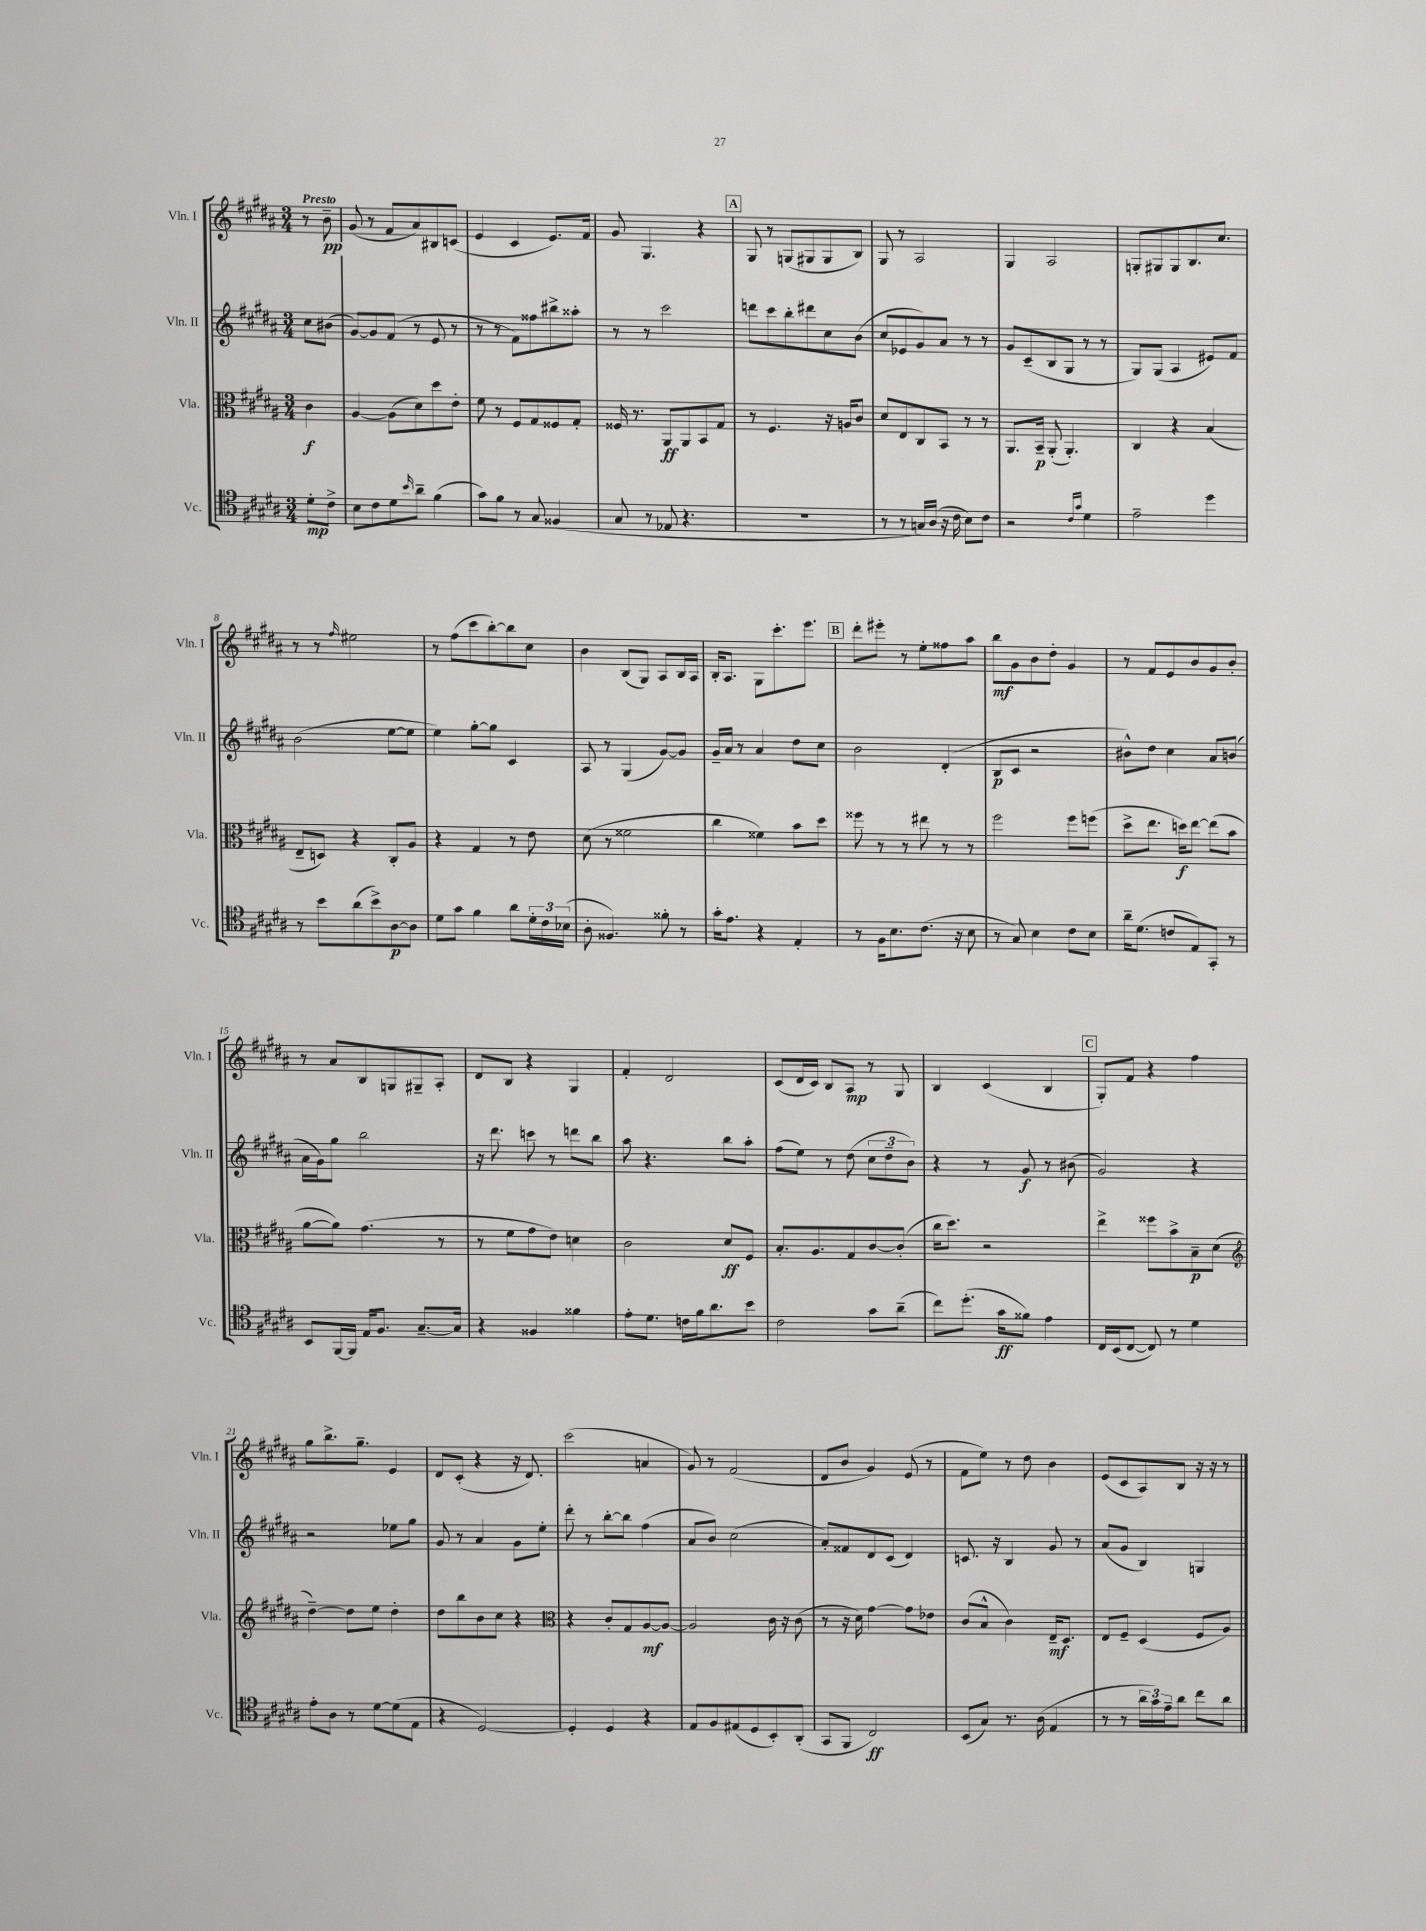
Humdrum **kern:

**kern	**dynam	**kern	**dynam	**kern	**dynam	**kern	**dynam
*part4	*part4	*part3	*part3	*part2	*part2	*part1	*part1
*staff4	*staff4	*staff3	*staff3	*staff2	*staff2	*staff1	*staff1
*I"Vc.	*	*I"Vla.	*	*I"Vln. II	*	*I"Vln. I	*
*I'Vc.	*	*I'Vla.	*	*I'Vln. II	*	*I'Vln. I	*
*clefC4	*	*clefC3	*	*clefG2	*	*clefG2	*
*k[f#c#g#d#a#]	*	*k[f#c#g#d#a#]	*	*k[f#c#g#d#a#]	*	*k[f#c#g#d#a#]	*
*M3/4	*	*M3/4	*	*M3/4	*	*M3/4	*
=	=	=	=	=	=	=	=
!	!	!	!	!	!	!LO:TX:a:B:t=Presto	!
8d#'\L	mp	4c#\	f	8cc#\L	.	8r	.
8c#^\J	.	.	.	(8b#X\J	.	8b~\	pp
=1	=1	=1	=1	=1	=1	=1	=1
8B\L	.	[4A#/	.	[8g#/L)	.	(8g#/	.
8c#\	.	.	.	8g#/]	.	8r	.
8d#\	.	(8A#\L]	.	(8f#/J	.	8f#/L	.
16qqb/	.	.	.	.	.	.	.
8a#~\J	.	8d#\)	.	8r	.	8a#/)	.
(4f#\	.	8dd#\	.	8e/	.	8B#X/	.
.	.	8e'\J	.	8r	.	(8cn/J	.
=2	=2	=2	=2	=2	=2	=2	=2
8g#\L)	.	8f#\	.	8r	.	4e/	.
8f#\J	.	8r	.	8r	.	.	.
8r	.	8F#/L	.	8f#\L)	.	4c#/	.
8G#/	.	8G#/	.	8ff##X\	.	.	.
(4F##X/	.	8F##X/	.	8bb#X^\	.	8.e/L)	.
.	.	8G#'/J	.	8aa##X'\J	.	.	.
.	.	.	.	.	.	16f#/Jk	.
=3	=3	=3	=3	=3	=3	=3	=3
8G#/	.	16F##X/	.	8r	.	8g#/	.
.	.	8.r	.	.	.	.	.
8r	.	.	.	8r	.	4.G#/	.
8E-X/	.	8AA#/L	ff	2ccc#\	.	.	.
4.r	.	8AA#/	.	.	.	.	.
.	.	8BB/	.	.	.	4r	.
.	.	8G#/J	.	.	.	.	.
!!LO:REH:place=s1:t=A
=4	=4	=4	=4	=4	=4	=4	=4
2.r	.	8r	.	8dddn\L	.	8G#/	.
.	.	4.F#/	.	8ccc#\	.	8r	.
.	.	.	.	8bb'\	.	(8Gn/L	.
.	.	.	.	8ddd#X\	.	8G#X/	.
.	.	16r	.	8cc#\	.	8G#/	.
.	.	16An/KL	.	.	.	.	.
.	.	8c#/J	.	(8b\J	.	8B/J)	.
=5	=5	=5	=5	=5	=5	=5	=5
8r	.	8d#/L	.	8cc#/L	.	8G#/	.
8r	.	8E/	.	8e-X/	.	8r	.
16Gn/LL)	.	8C#/	.	8g#/)	.	2A#/	.
(16A#/JJ	.	.	.	.	.	.	.
16r	.	8BB/J	.	8a#/J	.	.	.
16c#\	.	.	.	.	.	.	.
8B\L)	.	8r	.	8r	.	.	.
8c#\J	.	8r	.	8r	.	.	.
=6	=6	=6	=6	=6	=6	=6	=6
2r	.	8.AA#/L	.	8g#/L	.	4G#/	.
.	.	.	.	(8c#~/	.	.	.
.	.	16BB~/Jk	p	.	.	.	.
.	.	(8AA#'/	.	8B/	.	2A#/	.
.	.	4.AA#'/)	.	8G#/J	.	.	.
16qqc#/LL	.	.	.	.	.	.	.
16qqg#/JJ	.	.	.	.	.	.	.
4d#\	.	.	.	8r	.	.	.
.	.	.	.	8r	.	.	.
=7	=7	=7	=7	=7	=7	=7	=7
2e~\	.	4C#/	.	8G#/L)	.	8Gn'/L	.
.	.	.	.	(8G#/J	.	8G#X/	.
.	.	4r	.	4A#/	.	8G#/	.
.	.	.	.	.	.	8.B/	.
4dd#\	.	(4B/	.	8e#X/L)	.	.	.
.	.	.	.	.	.	8.cc#/J	.
.	.	.	.	8f#/J	.	.	.
!!LO:LB:g=z
=8	=8	=8	=8	=8	=8	=8	=8
8r	.	8E~/L	.	(2b\	.	8r	.
8b\L	.	8Dn/J)	.	.	.	8r	.
.	.	.	.	.	.	16qqff#/	.
(8a#\	.	4r	.	.	.	2ee#X\	.
8b^\)	.	.	.	.	.	.	.
[8A#\	p	8C#'/L	.	[8ee\L	.	.	.
8A#\J]	.	8A#/J	.	8ee\J]	.	.	.
=9	=9	=9	=9	=9	=9	=9	=9
8d#\L	.	4r	.	4ee\)	.	8r	.
8g#\J	.	.	.	.	.	(8ff#\L	.
4f#\	.	4G#/	.	[8gg#'\L	.	8ccc#\	.
.	.	.	.	8gg#\J]	.	[8bb'\)	.
8a#\L	.	8r	.	4c#/	.	8bb\]	.
24d#'\L	.	8e\	.	.	.	8cc#\J	.
24c#\	.	.	.	.	.	.	.
(24B-X\JJ	.	.	.	.	.	.	.
=10	=10	=10	=10	=10	=10	=10	=10
8A#'\	.	(8d#\	.	8A#/	.	4b\	.
4.F##X/)	.	8r	.	8r	.	.	.
.	.	2f##X\	.	(4G#/	.	(8B/L	.
.	.	.	.	.	.	8G#/J)	.
8f##X'\	.	.	.	[8g#/L)	.	8A#/L	.
8r	.	.	.	8g#/J]	.	16B/L	.
.	.	.	.	.	.	16A#/JJ	.
=11	=11	=11	=11	=11	=11	=11	=11
16g#'\KL	.	4cc#\	.	16g#~/LL	.	16B'/KL	.
8.e\J	.	.	.	16a#/JJ	.	8.A#/J	.
.	.	.	.	8r	.	.	.
4r	.	4f##X\)	.	4a#/	.	8G#\L	.
.	.	.	.	.	.	8.ccc#'\	.
4E'/	.	8b\L	.	8dd#\L	.	.	.
.	.	.	.	.	.	8.eee\J	.
.	.	8dd#\J	.	8cc#\J	.	.	.
!!LO:REH:place=s1:t=B
=12	=12	=12	=12	=12	=12	=12	=12
8r	.	8ff##X\	.	2b\	.	8ddd#'\L	.
16F#\KL	.	8r	.	.	.	8eee#X'\J	.
8.B\	.	.	.	.	.	.	.
.	.	8r	.	.	.	8r	.
(8.c#\J	.	8ee#X\	.	.	.	8ee'\L	.
.	.	8r	.	(4d#'/	.	8ff##X\	.
16r	.	.	.	.	.	.	.
8B\	.	8r	.	.	.	8aa#\J	.
=13	=13	=13	=13	=13	=13	=13	=13
8r	.	2ff#\	.	8B/L	p	8bb\L	mf
8G#/)	.	.	.	8c#/J	.	8g#\	.
4B\	.	.	.	2r	.	8b\	.
.	.	.	.	.	.	8dd#'\J	.
8c#\L	.	8ff#\L	.	.	.	4g#/	.
8B\J	.	(8ffn\J	.	.	.	.	.
=14	=14	=14	=14	=14	=14	=14	=14
16a#~\KL	.	8dd#^\L	.	8b#X^^\L)	.	8r	.
(8.d#\J	.	.	.	.	.	.	.
.	.	8.ee\J	.	8dd#\J	.	8f#/L	.
8cn/L	.	.	.	4cc#\	.	8e/	.
.	.	16ddn\KL)	f	.	.	.	.
8E/)	.	[8ee\J	.	.	.	8b/	.
8GG#'/J	.	(8ee\L]	.	8a#/L	.	8g#/	.
8r	.	8b\J	.	(8bn/J	.	8b'/J	.
!!LO:LB:g=z
=15	=15	=15	=15	=15	=15	=15	=15
8BB/L	.	[8a#\L	.	16a#\LL	.	8r	.
.	.	.	.	16g#\J)	.	.	.
[16FF#/L	.	8a#\J])	.	8gg#\J	.	8a#/L	.
16FF#/JJ]	.	.	.	.	.	.	.
16E/KL	.	(4.g#\	.	2bb\	.	8B/	.
8.F#/J	.	.	.	.	.	.	.
.	.	.	.	.	.	8Gn/	.
[8.G#~/L	.	.	.	.	.	8G#X~/	.
.	.	8r	.	.	.	8A#'/J	.
16G#/Jk]	.	.	.	.	.	.	.
=16	=16	=16	=16	=16	=16	=16	=16
4r	.	8r	.	16r	.	8d#/L	.
.	.	.	.	8.ddd#\	.	.	.
.	.	8f#\L	.	.	.	8B/J	.
4F##X/	.	8g#\	.	8cccn\	.	4r	.
.	.	8e\J)	.	8r	.	.	.
4f##X\	.	4dn\	.	8dddn\L	.	4G#/	.
.	.	.	.	8bb\J	.	.	.
=17	=17	=17	=17	=17	=17	=17	=17
8e'\L	.	2c#\	.	8aa#\	.	4f#'/	.
8.d#\J	.	.	.	4.r	.	.	.
.	.	.	.	.	.	2d#/	.
16cn\LL	.	.	.	.	.	.	.
16f#\J	.	.	.	.	.	.	.
8.a#\	.	.	.	.	.	.	.
.	.	8d#/L	ff	8bb\L	.	.	.
8b\J	.	8F#/J	.	8aa#'\J	.	.	.
=18	=18	=18	=18	=18	=18	=18	=18
2c#\	.	8.B'/L	.	(8ff#\L	.	(8c#/L	.
.	.	.	.	8ee\J)	.	16d#/L	.
.	.	8.A#/	.	.	.	16c#/JJ)	.
.	.	.	.	8r	.	8B/L	.
.	.	8G#/	.	(8dd#\	.	8A#/J	mp
8g#\L	.	[8c#/	.	12cc#\L	.	8r	.
.	.	.	.	12dd#~\	.	.	.
(8a#~\J	.	(8c#'/J]	.	.	.	8G#/	.
.	.	.	.	12b\J)	.	.	.
=19	=19	=19	=19	=19	=19	=19	=19
8cc#\L)	.	16cc#\KL	.	4r	.	4B/	.
.	.	8.dd#\J)	.	.	.	.	.
(8.dd#'\J	.	.	.	.	.	.	.
.	.	2r	.	8r	.	(4c#/	.
16g#\KL	ff	.	.	.	.	.	.
8f##X\J)	.	.	.	8g#/	f	.	.
4e\	.	.	.	8r	.	4B/	.
.	.	.	.	(8b#X\	.	.	.
!!LO:REH:place=s1:t=C
=20	=20	=20	=20	=20	=20	=20	=20
16C#/LL	.	4ee^\	.	2g#/)	.	8G#'/L)	.
(16BB/J	.	.	.	.	.	.	.
[8C#/J	.	.	.	.	.	8f#/J	.
8C#/])	.	8ff##X\L	.	.	.	4r	.
8r	.	8b^\	.	.	.	.	.
4d#\	.	8B~\	p	4r	.	4ff#\	.
.	.	(8d#\J	.	.	.	.	.
!!LO:LB:g=z
=21	=21	=21	=21	=21	=21	=21	=21
*	*	*clefG2	*	*	*	*	*
8e'\L	.	[4dd#~\)	.	2r	.	8gg#\L	.
8A#\J	.	.	.	.	.	8.bb^\	.
8r	.	8dd#\L]	.	.	.	.	.
.	.	.	.	.	.	8.gg#~\J	.
[8d#\L	.	8ee\J	.	.	.	.	.
(8d#\]	.	4dd#'\	.	8ee-X\L	.	4e/	.
8E\J	.	.	.	8gg#\J	.	.	.
=22	=22	=22	=22	=22	=22	=22	=22
4r	.	8dd#\L	.	8g#/	.	8d#/L	.
.	.	8bb\	.	8r	.	(8c#'/J	.
[2D#/)	.	8b\	.	4a#/	.	4r	.
.	.	8cc#\J	.	.	.	.	.
.	.	4r	.	8g#\L	.	16r	.
.	.	.	.	.	.	8.d#/)	.
.	.	.	.	8ee'\J	.	.	.
=23	=23	=23	=23	=23	=23	=23	=23
*	*	*clefC3	*	*	*	*	*
4D#'/]	.	4r	.	8ddd#'\	.	(2ccc#\	.
.	.	.	.	8r	.	.	.
4D#/	.	8c#'/L	.	[8bb'\L	.	.	.
.	.	8G#/	.	8bb\J]	.	.	.
4r	.	[8A#/	mf	(4ff#\	.	4an/	.
.	.	8A#/J_	.	.	.	.	.
=24	=24	=24	=24	=24	=24	=24	=24
8E/L	.	2A#/]	.	8a#/L	.	8g#/)	.
8F#/	.	.	.	8b/J)	.	8r	.
(8E#X/	.	.	.	(2cc#\	.	(2f#/	.
8D#/	.	.	.	.	.	.	.
8BB'/)	.	16c#\	.	.	.	.	.
.	.	16r	.	.	.	.	.
(8AA#'/J	.	(8c#\	.	.	.	.	.
=25	=25	=25	=25	=25	=25	=25	=25
8GG#/L	.	8r	.	8a#'/L)	.	8d#/L	.
8FF#/J	.	16r	.	8f##X/	.	8b/J	.
.	.	16d#\)	.	.	.	.	.
2C#/)	ff	[4g#\	.	8d#/	.	4g#/)	.
.	.	.	.	(8c#/J	.	.	.
.	.	8g#\L]	.	4d#/)	.	(8e/	.
.	.	8e-X\J	.	.	.	8r	.
=26	=26	=26	=26	=26	=26	=26	=26
(8BB/L	.	(8c#/L	.	8.cn/	.	8f#\L	.
8G#/J)	.	8B^^/J	.	.	.	8ee\J)	.
.	.	.	.	16r	.	.	.
8.r	.	4c#\)	.	4B/	.	8r	.
.	.	.	.	.	.	8dd#\	.
(16A#\	.	.	.	.	.	.	.
4E/	.	16E~/KL	mf	8g#/	.	4b\	.
.	.	8.D#/J	.	.	.	.	.
.	.	.	.	8r	.	.	.
=27	=27	=27	=27	=27	=27	=27	=27
8r	.	8E/L	.	(8a#/L	.	(8e/L	.
8r	.	8F#~/J	.	8g#/J	.	8c#/	.
24a#\LL	.	(4D#/	.	4B/)	.	8A#/)	.
24g#\)	.	.	.	.	.	.	.
24e~\J	.	.	.	.	.	.	.
8a#\J	.	.	.	.	.	8B/J	.
8cc#\L	.	8F#/L	.	4Gn/	.	16r	.
.	.	.	.	.	.	16r	.
8a#\J	.	8A#/J)	.	.	.	8r	.
==	==	==	==	==	==	==	==
*-	*-	*-	*-	*-	*-	*-	*-
